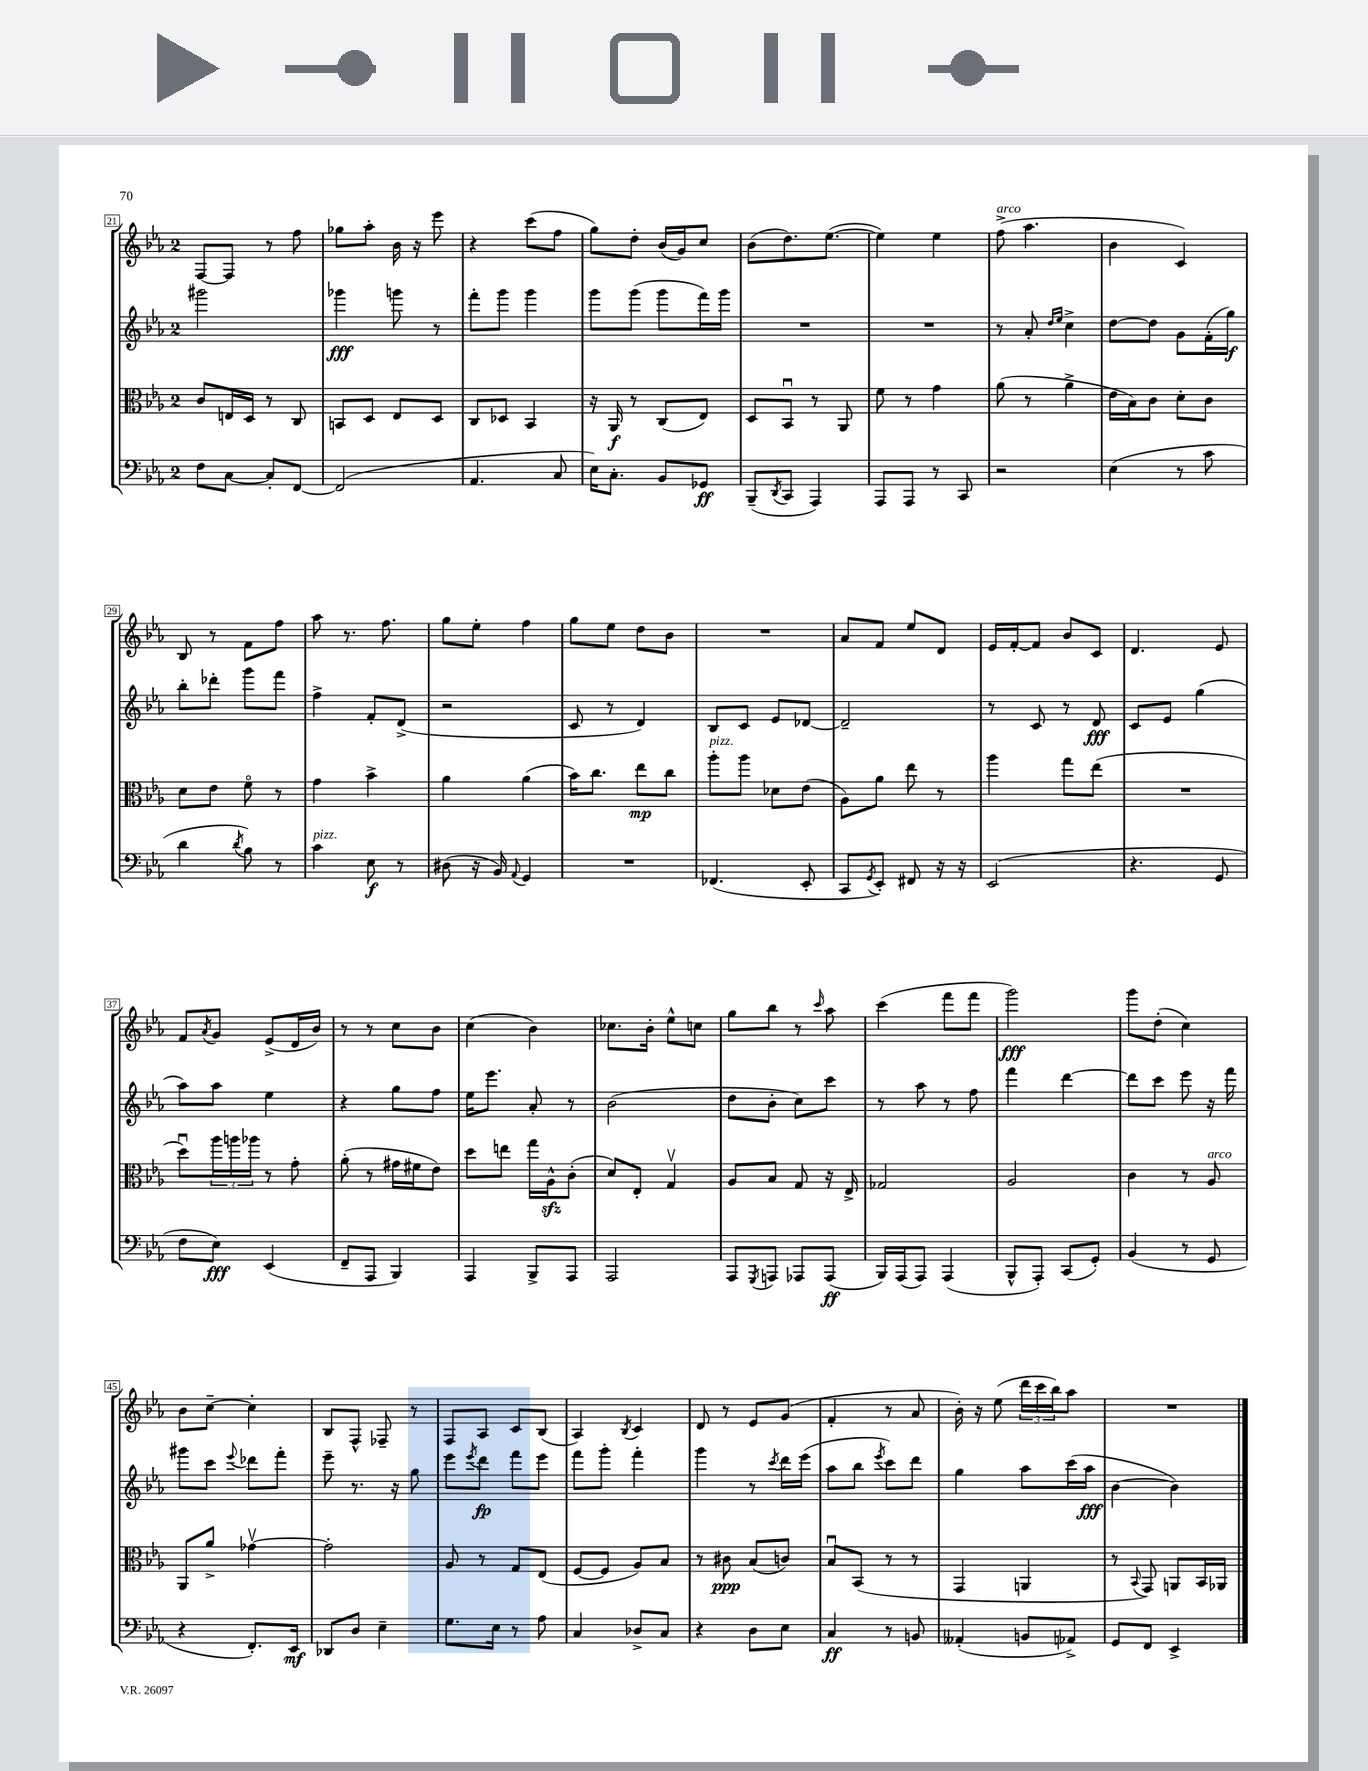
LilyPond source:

<<
\new StaffGroup <<
\new Staff = "s0" {
    \clef treble \key ees \major \once \override Staff.TimeSignature.style = #'single-digit \time 2/4
    f8~ f8 r8 f''8 |
    ges''8 aes''8-. bes'16 r16 ees'''8 |
    r4 c'''8( f''8 |
    g''8) d''8-. bes'16( g'16) c''8 |
    bes'8( d''8.) ees''8.~( |
    ees''4) ees''4 |
    f''8->^\markup { \italic "arco" }( aes''4. |
    bes'4 c'4) |
    bes8 r8 f'8 f''8 |
    aes''8 r8. f''8. |
    g''8 ees''8-. f''4 |
    g''8 ees''8 d''8 bes'8 |
    R2 |
    aes'8 f'8 ees''8 d'8 |
    ees'16 f'16~-. f'8 bes'8 c'8 |
    d'4. ees'8 |
    f'8 \acciaccatura { aes'8 } g'8 ees'8->( d'16 bes'16) |
    r8 r8 c''8 bes'8 |
    c''4( bes'4) |
    ces''8. bes'16-. ees''8-^ c''8 |
    g''8 bes''8 r8 \grace { c'''16 } aes''8 |
    c'''4( f'''8 f'''8 |
    g'''2\fff) |
    g'''8 d''8-.( c''4) |
    bes'8 c''8~-- c''4-. |
    bes8 f8-^ fes8-- r8 |
    f8 aes8 c'8 bes8( |
    aes4) \acciaccatura { bes8 } c'4 |
    d'8 r8 ees'8 g'8( |
    f'4-. r8 aes'8 |
    bes'16-.) r16 ees''8( \tuplet 3/2 { d'''16 c'''16 bes''16) } aes''8 |
    R2 \bar "|." |
}
\new Staff = "s1" {
    \clef treble \key ees \major \once \override Staff.TimeSignature.style = #'single-digit \time 2/4
    gis'''2 |
    ges'''4\fff g'''8 r8 |
    f'''8-. g'''8 g'''4 |
    g'''8 g'''8( g'''8 f'''16) g'''16 |
    R2 |
    R2 |
    r8 aes'8-. \grace { d''16 ees''16 } c''4-> |
    d''8~ d''8 g'8 f'16-.( g''16\f) |
    bes''8-. des'''8-. g'''8 f'''8 |
    f''4-> f'8-. d'8->( |
    r2 |
    c'8 r8 d'4) |
    bes8 c'8 ees'8 des'8~ |
    des'2-- |
    r8 c'8 r8 d'8\fff |
    c'8 ees'8 g''4( |
    aes''8) aes''8 ees''4 |
    r4 g''8 f''8 |
    ees''16 ees'''8. aes'8-. r8 |
    bes'2( |
    d''8 bes'8-. c''8) c'''8 |
    r8 aes''8 r8 f''8 |
    f'''4 d'''4~ |
    d'''8 c'''8 ees'''8 r16 f'''16 |
    gis'''8 c'''8 \appoggiatura { ees'''8 } des'''8 f'''8-. |
    ees'''8-- r8. r16 g''8 |
    ees'''8 \acciaccatura { ees'''8 } d'''8\fp f'''8 ees'''8 |
    f'''8 g'''8-. f'''4-. |
    g'''4 r8 \acciaccatura { c'''8 } d'''16 ees'''16( |
    aes''8 bes''8 \acciaccatura { ees'''8 } c'''8) d'''8 |
    g''4 aes''8 c'''16( aes''16\fff |
    bes'4~ bes'4) \bar "|." |
}
\new Staff = "s2" {
    \clef alto \key ees \major \once \override Staff.TimeSignature.style = #'single-digit \time 2/4
    c'8 e16 d16 r8 c8 |
    b,8 d8 ees8 d8 |
    c8 des8 bes,4 |
    r16 aes,16\f r8 c8( ees8) |
    d8 bes,8\downbow r8 aes,8 |
    f'8 r8 g'4 |
    aes'8( r8 aes'4-> |
    ees'16 bes16) c'8 d'8-. c'8 |
    d'8 ees'8 f'8\flageolet r8 |
    g'4 bes'4-> |
    aes'4 aes'4( |
    bes'16) c''8. ees''8\mp c''8 |
    aes''8-.^\markup { \italic "pizz." } aes''8 des'8 ees'8( |
    aes8) aes'8 ees''8 r8 |
    aes''4 g''8 ees''8( |
    R2 |
    d''8\downbow) \tuplet 3/2 { aes''16 a''16 aes''16 } r8 g'8-. |
    aes'8-.( r8 gis'16 fis'16 ees'8) |
    d''8 e''8 g''16 aes16-^\sfz c'8-.( |
    d'8) ees8-. g4\upbow |
    aes8 bes8 g8 r16 ees16-> |
    ges2 |
    aes2 |
    c'4 r8 aes8^\markup { \italic "arco" } |
    aes,8 aes'8-> ges'4~\upbow |
    ges'2-. |
    aes8 r8 g8 ees8( |
    f8~ f8 aes8) bes8 |
    r8 cis'8\ppp bes8( c'8) |
    bes8\downbow bes,8( r8 r8 |
    g,4 a,4 |
    r8 \appoggiatura { bes,8 } g,8) a,8 bes,16 aes,16 \bar "|." |
}
\new Staff = "s3" {
    \clef bass \key ees \major \once \override Staff.TimeSignature.style = #'single-digit \time 2/4
    f8 c8~ c8-. f,8~ |
    f,2( |
    aes,4. c8 |
    ees16) c8.-. bes,8 ges,8\ff |
    bes,,8--( \acciaccatura { d,8 } c,8 aes,,4) |
    aes,,8 aes,,8 r8 c,8 |
    r2 |
    ees4( r8 c'8 |
    d'4 \acciaccatura { d'8 } bes8) r8 |
    c'4^\markup { \italic "pizz." } ees8\f r8 |
    dis8( r16 bes,16) \appoggiatura { aes,8 } g,4 |
    R2 |
    fes,4.( ees,8-. |
    c,8 \acciaccatura { g,8 } ees,8-.) fis,8 r16 r16 |
    ees,2( |
    r4. g,8 |
    f8 ees8\fff) ees,4( |
    f,8-- aes,,8 bes,,4) |
    aes,,4 bes,,8-> aes,,8 |
    aes,,2 |
    aes,,8 \acciaccatura { g,,8 } a,,8 aes,,8 aes,,8\ff( |
    bes,,16) aes,,16( aes,,8) aes,,4( |
    bes,,8-^ aes,,8-.) c,8( g,8-.) |
    bes,4( r8 g,8 |
    r4 f,8.-.) ees,16\mf |
    des,8 d8 ees4-- |
    g8. ees16 r8 aes8 |
    c4 des8-> c8 |
    r4 d8 ees8 |
    c4\ff r8 b,8 |
    aeses,4-.( b,8 aes,8->) |
    g,8 f,8 ees,4-> \bar "|." |
}
>>
>>
\layout { \context { \Score currentBarNumber = #21 \override BarNumber.stencil = #(make-stencil-boxer 0.1 0.3 ly:text-interface::print) } }
